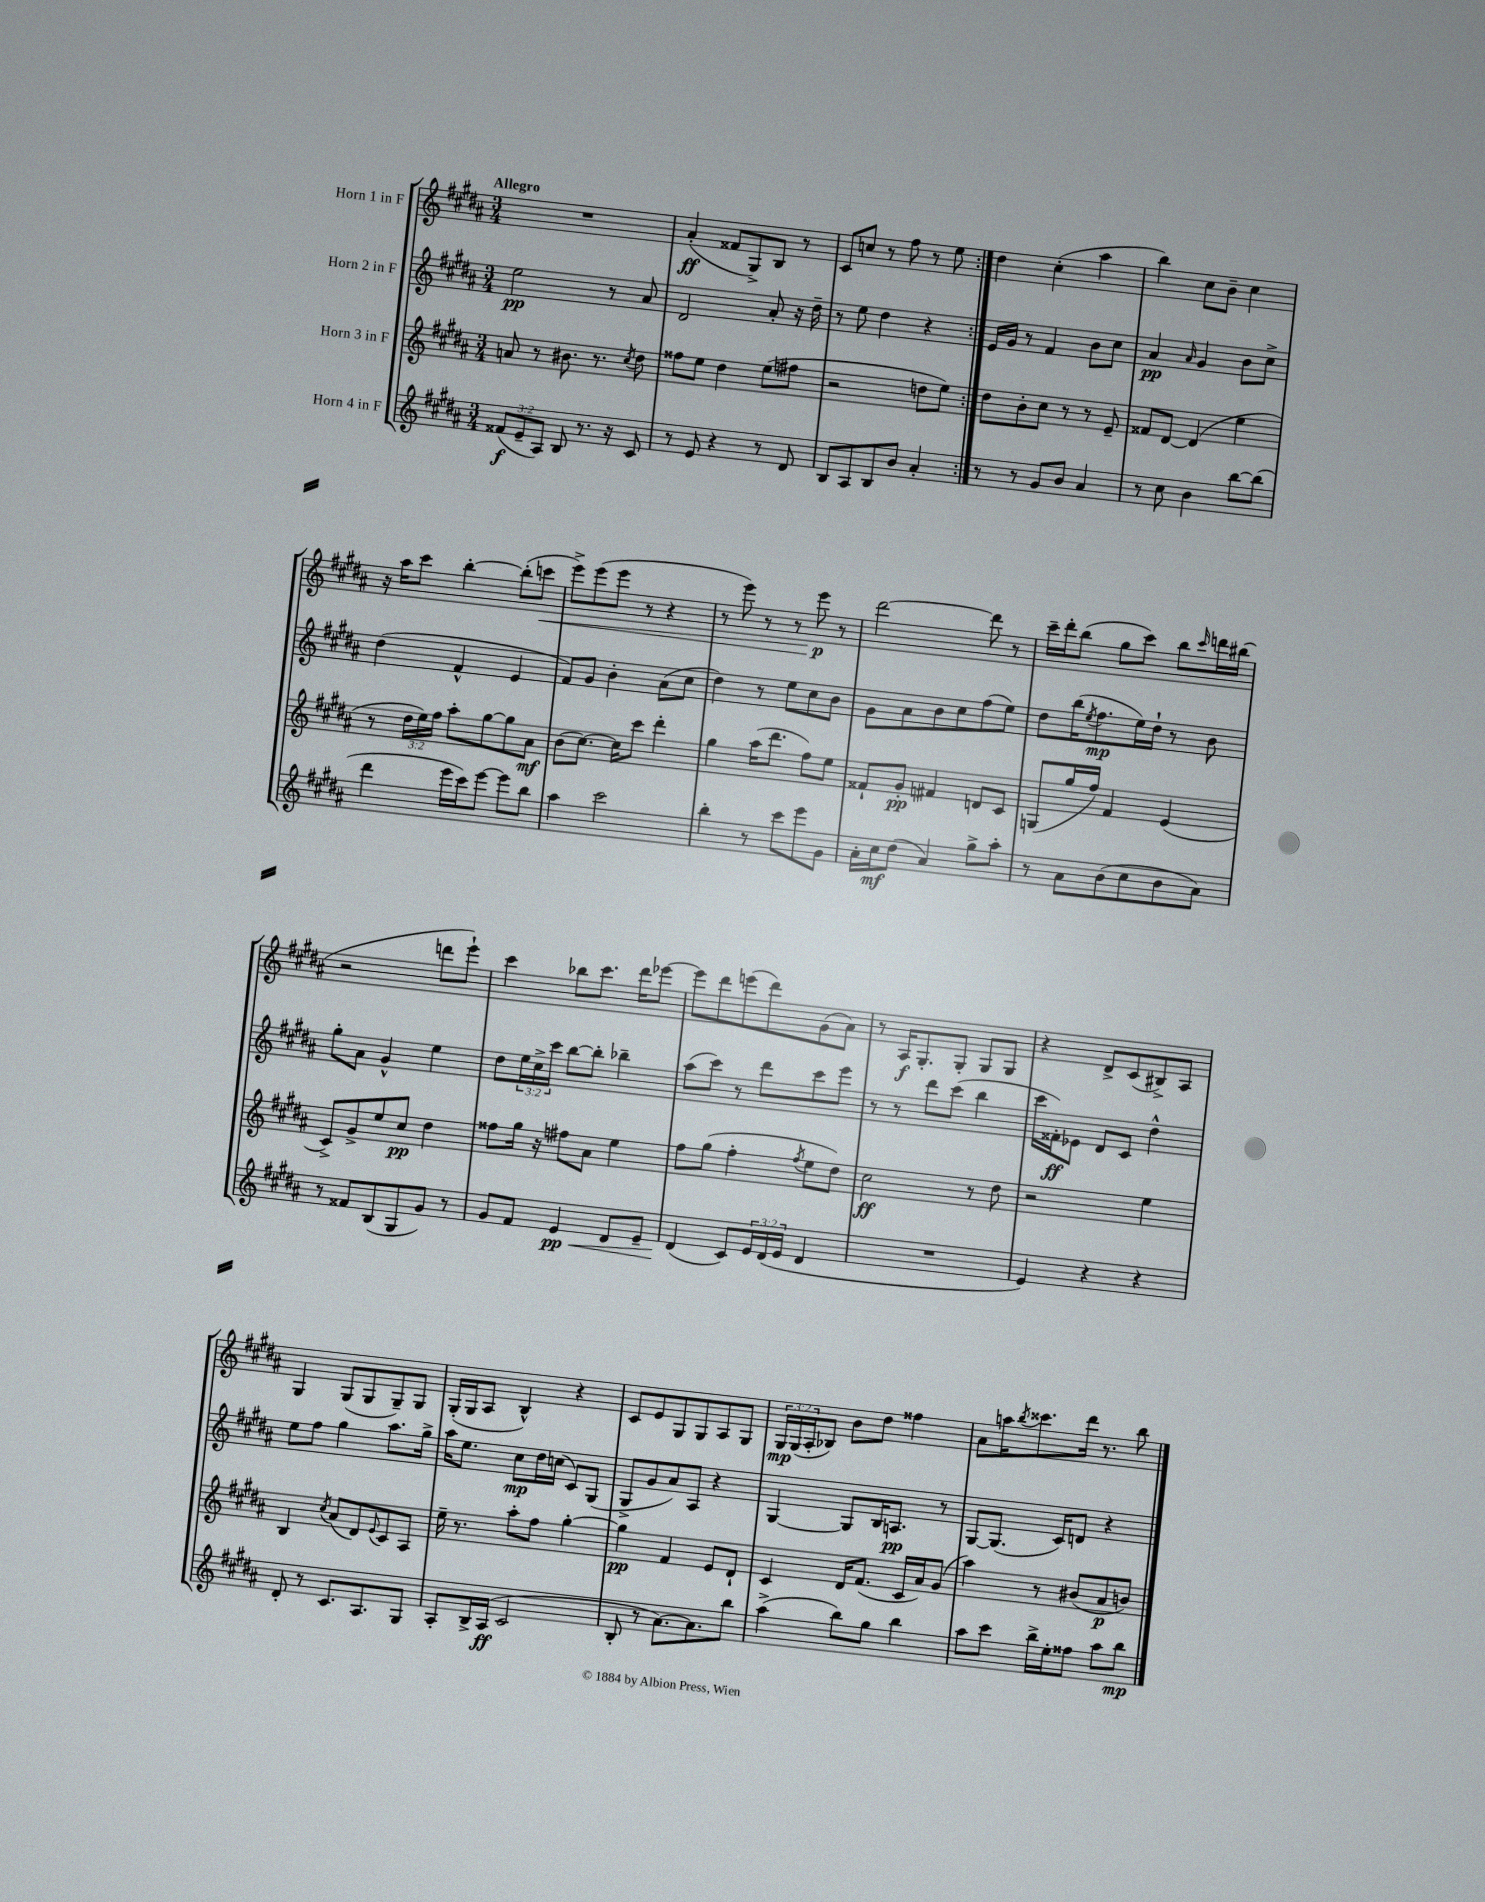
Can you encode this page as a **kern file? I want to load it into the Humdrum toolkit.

**kern	**kern	**kern	**kern
*staff4	*staff3	*staff2	*staff1
*clefG2	*clefG2	*clefG2	*clefG2
*k[f#c#g#d#a#]	*k[f#c#g#d#a#]	*k[f#c#g#d#a#]	*k[f#c#g#d#a#]
*M3/4	*M3/4	*M3/4	*M3/4
(12f##	8a	2ee	2.r
12e~	.	.	.
.	8r	.	.
12A#)	.	.	.
8B	8.b#	.	.
8.r	.	.	.
.	8.r	.	.
.	.	8r	.
16r	.	.	.
.	8qcc#	.	.
8c#	8dd#	8a#	.
=	=	=	=
8r	8ff##	2d#	(4a#'
8e	8ee	.	.
4r	4dd#	.	8f##
.	.	.	8G#^)
8r	(8ee	8a#'	8B
8d#	8ff#	16r	8r
.	.	16dd#~	.
=	=	=	=
8B	2r	8r	8c#
8A#	.	8ee	8cc
8B	.	4dd#	8r
8b	.	.	8ff#
4a#'	8dd	4r	8r
.	8ee)	.	8ee
=:|!	=:|!	=:|!	=:|!
8r	8dd#	16e	4dd#
.	.	16g#	.
8r	8b'	8r	.
8g#	8cc#	4f#	(4cc#'
8b	8r	.	.
4a#	8r	8b	4aa#
.	8e~	8cc#	.
=	=	=	=
8r	8f##	4a#	4bb)
8cc#	[8d#	.	.
.	.	16qqa#	.
4b	(4d#]	4g#	8cc#
.	.	.	8b~
[8bb	4ee	8b	4cc#
(8bb]	.	8cc#^	.
=	=	=	=
4ddd#	8r	(4dd#	16r
.	.	.	16aa#
.	24dd#	.	8ccc#
.	24ee)	.	.
.	24ff#	.	.
16eee	8aa#'	4f#^^	[4bb'
16ccc#)	.	.	.
[8eee	[8gg#	.	.
8eee]	8gg#]	4e	(8bb']
8bb	8a#	.	8ccc
=	=	=	=
4aa#	(8b	8f#)	8eee^)
.	[8.cc#)	8g#	(8eee
2ccc#	.	4b'	8eee
.	16cc#]	.	.
.	8ccc#	.	8r
.	4ddd#'	(8a#	4r
.	.	8cc#	.
=	=	=	=
4bb'	4gg#	4dd#)	8r
.	.	.	8eee)
8r	(16aa#	8r	8r
.	8.ddd#	.	.
8ccc#	.	8ee	8r
8eee	8ff#)	8cc#	8eee
8g#	8ee	8b	8r
=	=	=	=
16a#'	8f##`	8g#	[2ddd#
16cc#	.	.	.
(8dd#	8g#'	8a#	.
4a#)	4f#	8b	.
.	.	8cc#	.
8gg#^	8d	(8ff#	8ddd#]
8aa#'	8c#	8ee)	8r
=	=	=	=
8r	(8G	8dd#	16ccc#~
.	.	.	16ddd#'
8a#	16gg#	(16bb	(8bb
.	.	8qee	.
.	16ff#)	8.ff#	.
(8b	4f#	.	8gg#
8cc#	.	16ee)	8ccc#)
.	.	16dd#`	.
8b	(4e	8r	8bb
.	.	.	16qqccc#
8a#)	.	8b	16ddd
.	.	.	(16bb#
=	=	=	=
8r	8c#^)	8gg#'	2r
8f##	8g#^	8a#	.
(8B	8ee	4g#^^	.
8G#	8cc#	.	.
8g#)	4dd#	4ee	8ddd
8r	.	.	8eee`)
=	=	=	=
8g#	8ff##	8dd#	4ccc#
8f#	16gg#	24ee	.
.	.	24cc#^	.
.	16r	.	.
.	.	24ccc#	.
4e	8ff#	[8bb	8bb-
.	8a#	8bb']	8.ccc#
8d#	4ee	4bb-~	.
.	.	.	16ddd#
8e~	.	.	[8eee-
=	=	=	=
(4d#	8ff#	(8aa#	8eee-]
.	(8gg#	8ccc#)	8ddd#
8c#)	4ff#'	8r	(8eee
24e	.	8ddd#	8ddd#)
(24d#	.	.	.
24e	.	.	.
.	8qff#	.	.
4d#	8ee	8ccc#	(8g#
.	8dd#)	8eee	8a#)
=	=	=	=
2.r	2cc#	8r	8r
.	.	8r	16A#
.	.	.	8.G#'
.	.	8ddd#	.
.	.	(8ccc#	8G#'
.	8r	4bb	8G#
.	8dd#	.	8G#
=	=	=	=
4e)	2r	16ccc#	4r
.	.	16f##')	.
.	.	8e-	.
4r	.	8d#	8d#^
.	.	8c#	(8c#
4r	4ee	4dd#^^	8B#^)
.	.	.	8A#
=	=	=	=
8d#'	4B	8ee	4G#
8r	.	8ff#	.
.	8qcc#	.	.
8.c#	(8a#	4gg#	(8G#
.	8d#)	.	8G#
8.A#	.	.	.
.	8qqe	.	.
.	8c#	8.aa#	8G#~)
8G#	8A#	.	8G#
.	.	16gg#^	.
=	=	=	=
8A#'	16ee~	16aa#	(16G#'
.	8.r	8.ee	16G#
16B^	.	.	8A#
(16A#	.	.	.
2c#	8aa#'	8cc#	4B^^)
.	8ff#	16dd#	.
.	.	(16cc	.
.	[4gg#'	8c#)	4r
.	.	(8G#	.
=	=	=	=
8B'	4gg#]	8G#^	8c#
8r	.	8g#	8e
[8.a#)	4f#	8a#)	8G#
.	.	8A#	8G#
8.a#]	.	.	.
.	8e	4r	8A#
8bb	8d#`	.	8G#
=	=	=	=
(4aa#^	4c#	[4G#	24G#
.	.	.	(24G#
.	.	.	24A#'
.	.	.	8B-)
8bb)	16d#	8G#]	8b
.	(8.f#	.	.
8gg#	.	16B	8dd#
.	.	8.A	.
4bb	16c#	.	4ff##
.	16a#)	.	.
.	(8g#	8r	.
=	=	=	=
8aa#	4aa#)	[8G#	8a#
8ccc#	.	(8.G#]	16aa
.	.	.	8qbb
.	.	.	8.ccc##
16bb^	8r	.	.
16ee'	.	16c#)	.
8ff##	(8b#	8d	16ddd#
.	.	.	8.r
8aa#	8a#	4r	.
8bb	8b)	.	8bb
==	==	==	==
*-	*-	*-	*-
